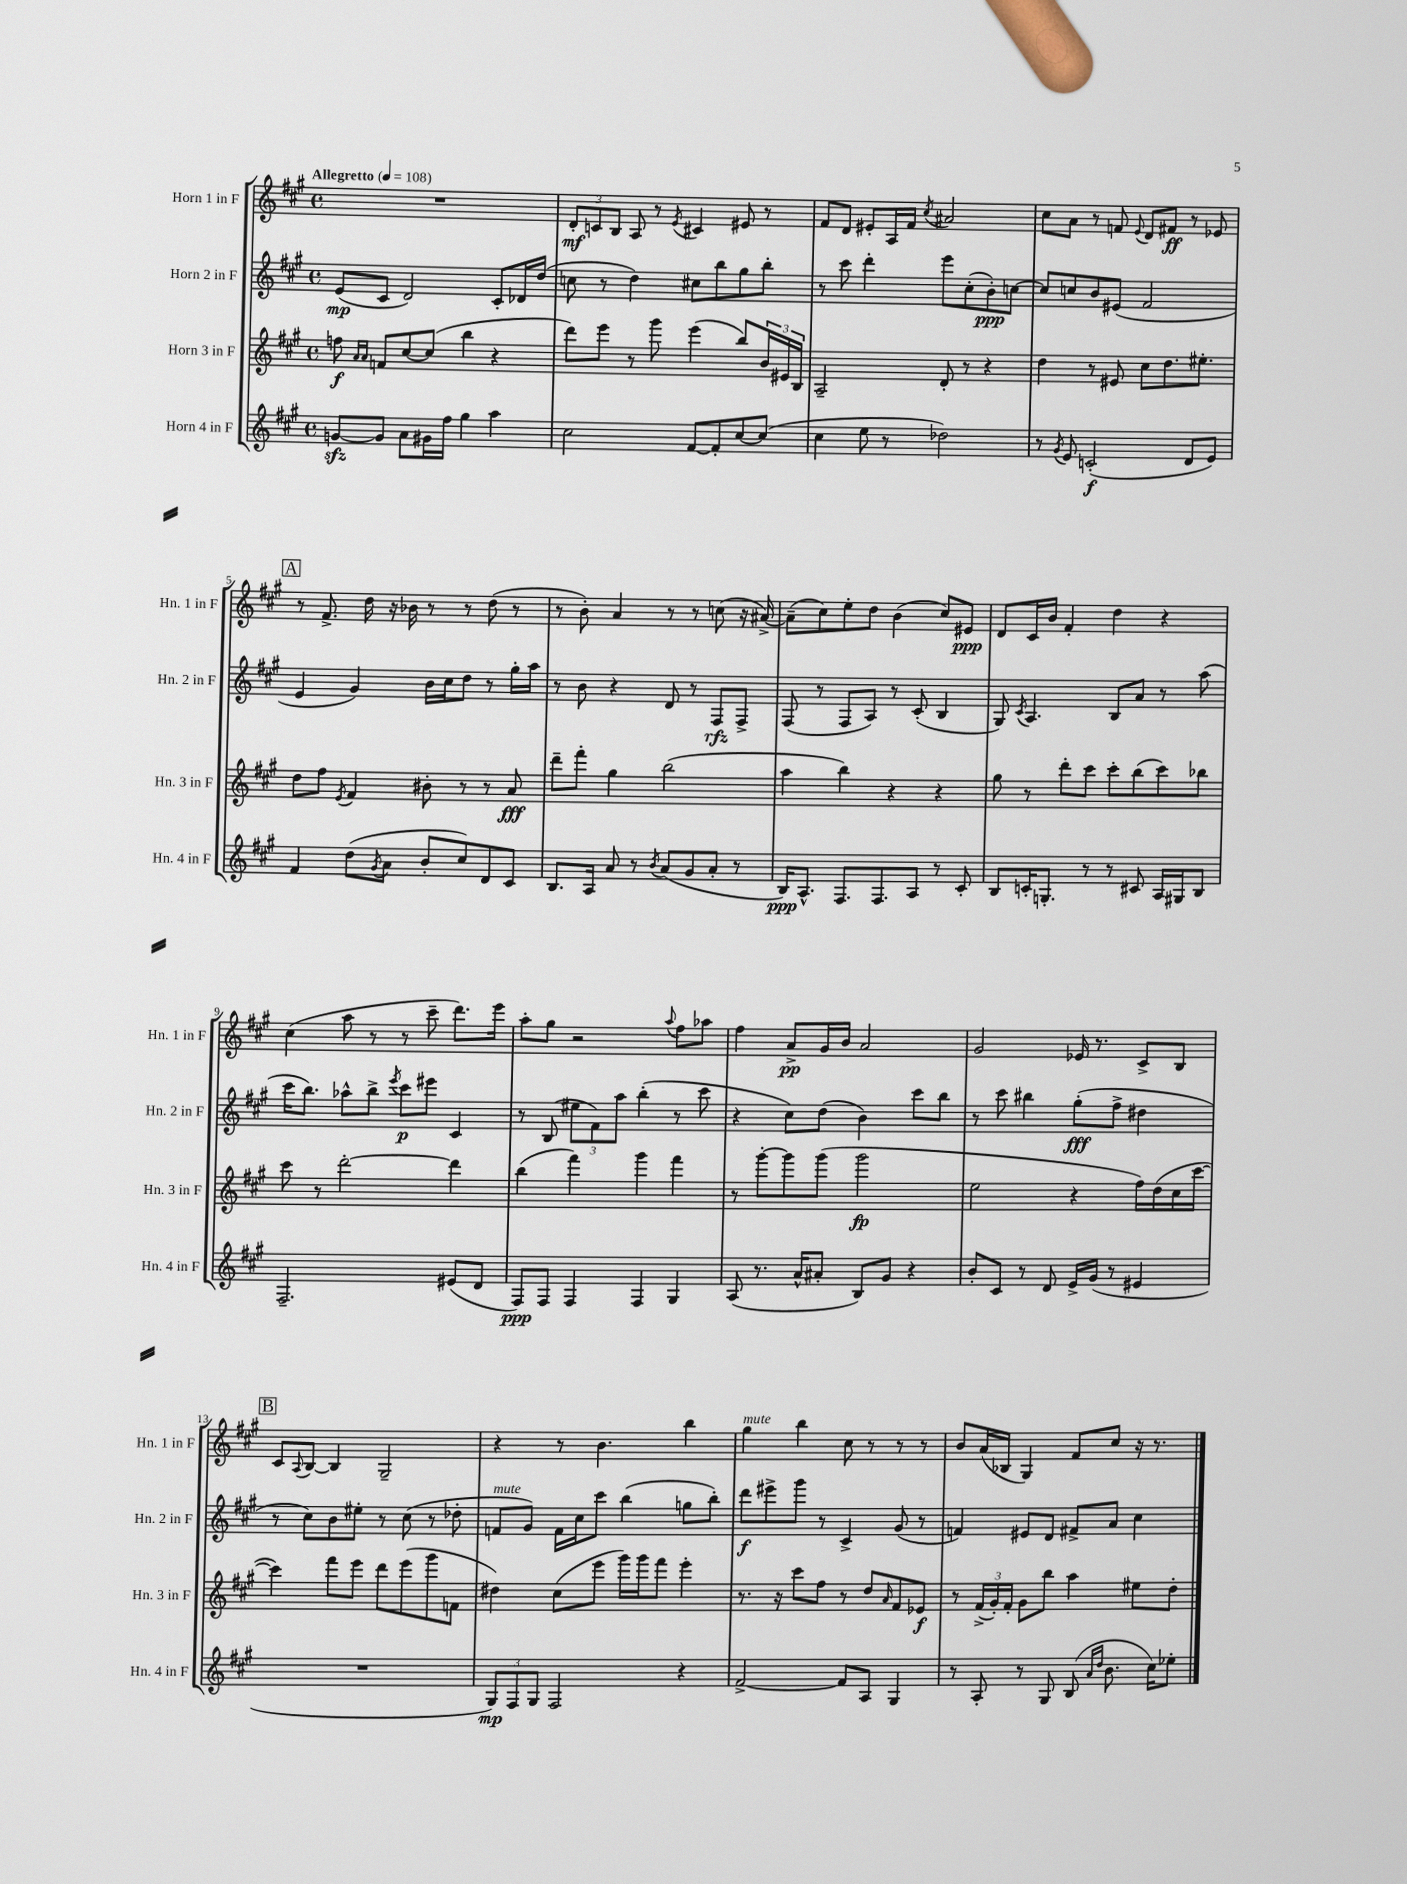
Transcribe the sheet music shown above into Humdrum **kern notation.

**kern	**dynam	**kern	**dynam	**kern	**dynam	**kern	**dynam
*part4	*part4	*part3	*part3	*part2	*part2	*part1	*part1
*staff4	*staff4	*staff3	*staff3	*staff2	*staff2	*staff1	*staff1
*I"Horn 4 in F	*	*I"Horn 3 in F	*	*I"Horn 2 in F	*	*I"Horn 1 in F	*
*I'Hn. 4 in F	*	*I'Hn. 3 in F	*	*I'Hn. 2 in F	*	*I'Hn. 1 in F	*
*clefG2	*	*clefG2	*	*clefG2	*	*clefG2	*
*k[f#c#g#]	*	*k[f#c#g#]	*	*k[f#c#g#]	*	*k[f#c#g#]	*
*M4/4	*	*M4/4	*	*M4/4	*	*M4/4	*
*met(c)	*	*met(c)	*	*met(c)	*	*met(c)	*
*MM108	*	*MM108	*	*MM108	*	*MM108	*
=1	=1	=1	=1	=1	=1	=1	=1
!	!	!	!	!	!	!LO:TX:a:B:t=Allegretto	!
[8gnzz/L	.	8ffn\	f	(8e/L	mp	1r	.
.	.	16qqa/LL	.	.	.	.	.
.	.	16qqa/JJ	.	.	.	.	.
8g/J]	.	8fn/L	.	8c#/J	.	.	.
8a\L	.	[8cc#/	.	2d/)	.	.	.
16g#X\L	.	(8cc#/J]	.	.	.	.	.
16ff#\JJ	.	.	.	.	.	.	.
4gg#\	.	4bb\	.	.	.	.	.
4aa\	.	4r	.	8c#'/L	.	.	.
.	.	.	.	16d-X/L	.	.	.
.	.	.	.	(16dd/JJ	.	.	.
=2	=2	=2	=2	=2	=2	=2	=2
2cc#\	.	8ddd\L)	.	8ccn\	.	12d'/L	mf
.	.	.	.	.	.	12cn/	.
.	.	8eee\J	.	8r	.	.	.
.	.	.	.	.	.	12B/J	.
.	.	8r	.	4dd\)	.	8A/	.
.	.	8ggg#\	.	.	.	8r	.
.	.	.	.	.	.	8qe/	.
[8f#/L	.	(4eee\	.	8cc#X\L	.	4c#X/	.
8f#'/]	.	.	.	8bb\	.	.	.
[8cc#/	.	8bb/L)	.	8gg#\	.	8e#X/	.
(8cc#/J]	.	24b/L	.	8bb'\J	.	8r	.
.	.	24e#X/	.	.	.	.	.
.	.	24B/JJ	.	.	.	.	.
=3	=3	=3	=3	=3	=3	=3	=3
4cc#\	.	2A~/	.	8r	.	8f#/L	.
.	.	.	.	8ccc#\	.	8d/J	.
8ee\	.	.	.	4ddd'\	.	8e#X'/L	.
8r	.	.	.	.	.	16A/L	.
.	.	.	.	.	.	16f#/JJ	.
.	.	.	.	.	.	8qcc#/	.
2dd-X\)	.	8d'/	.	8eee\L	.	2a#X/	.
.	.	8r	.	(8cc#'\	.	.	.
.	.	4r	.	8b'\)	ppp	.	.
.	.	.	.	[8ccn\J	.	.	.
=4	=4	=4	=4	=4	=4	=4	=4
8r	.	4dd\	.	8cc/L]	.	8cc#\L	.
8qg#/	.	.	.	.	.	.	.
8e/	.	.	.	8ccn/	.	8a\J	.
(2cn'/	f	8r	.	8b/	.	8r	.
.	.	8e#X/	.	(8e#X/J	.	8fn/	.
.	.	.	.	.	.	8qqe/	.
.	.	8cc#\L	.	2f#/	.	8d/L	.
.	.	8.dd\	.	.	.	8f#X/J	ff
8d/L	.	.	.	.	.	8r	.
.	.	8.ee#X'\J	.	.	.	.	.
8e/J)	.	.	.	.	.	8e-X/	.
!!LO:LB:g=z
!!LO:REH:place=s1:t=A
=5	=5	=5	=5	=5	=5	=5	=5
4f#/	.	8dd\L	.	4e/	.	8r	.
.	.	8ff#\J	.	.	.	8.f#^/	.
.	.	8qe/	.	.	.	.	.
(8dd\L	.	4f#/	.	4g#/)	.	.	.
.	.	.	.	.	.	16dd\	.
8qg#/	.	.	.	.	.	.	.
8a\J	.	.	.	.	.	16r	.
.	.	.	.	.	.	16b-X\	.
8b'/L	.	8b#X'\	.	16b\LL	.	8r	.
.	.	.	.	16cc#\J	.	.	.
8cc#/)	.	8r	.	8dd\J	.	8r	.
8d/	.	8r	.	8r	.	(8dd\	.
8c#/J	.	8a/	fff	16gg#'\LL	.	8r	.
.	.	.	.	16aa\JJ	.	.	.
=6	=6	=6	=6	=6	=6	=6	=6
8.B/L	.	8ddd~\L	.	8r	.	8r	.
.	.	8fff#'\J	.	8b\	.	8b'\)	.
16A/Jk	.	.	.	.	.	.	.
8a/	.	4gg#\	.	4r	.	4a/	.
8r	.	.	.	.	.	.	.
8qb/	.	.	.	.	.	.	.
(8a/L	.	(2bb\	.	8d/	.	8r	.
8g#/	.	.	.	8r	.	8r	.
8a'/J	.	.	.	8F#/L	rfz	(8ccn\	.
8r	.	.	.	8F#^/J	.	16r	.
.	.	.	.	.	.	[16a#X^/)	.
=7	=7	=7	=7	=7	=7	=7	=7
16B/KL)	ppp	4aa\	.	(8F#/	.	(8a#~\L]	.
8.A^^/J	.	.	.	.	.	.	.
.	.	.	.	8r	.	8cc#\)	.
8.F#/L	.	4bb\)	.	8F#/L	.	8ee'\	.
.	.	.	.	8A/J)	.	8dd\J	.
8.F#/	.	.	.	.	.	.	.
.	.	4r	.	8r	.	(4b\	.
8A/J	.	.	.	(8c#'/	.	.	.
8r	.	4r	.	4B/	.	8cc#/L)	.
8c#'/	.	.	.	.	.	8e#X/J	ppp
=8	=8	=8	=8	=8	=8	=8	=8
8B/L	.	8gg#\	.	8G#/)	.	8d/L	.
.	.	.	.	8qc#/	.	.	.
16cn'/K	.	8r	.	4.A/	.	16c#/L	.
8.Gn'/J	.	.	.	.	.	16b/JJ	.
.	.	8ddd'\L	.	.	.	4f#'/	.
8r	.	8ccc#\J	.	.	.	.	.
8r	.	8ccc#'\L	.	8B/L	.	4dd\	.
8c#X/	.	(8bb\	.	8a/J	.	.	.
16A/LL	.	8ccc#\)	.	8r	.	4r	.
16G#X/J	.	.	.	.	.	.	.
8B/J	.	8bb-X\J	.	(8aa\	.	.	.
!!LO:LB:g=z
=9	=9	=9	=9	=9	=9	=9	=9
2.F#~/	.	8ccc#\	.	16ccc#\KL	.	(4cc#\	.
.	.	.	.	8.bb\J)	.	.	.
.	.	8r	.	.	.	.	.
.	.	[2ddd'\	.	8aa-X^^\L	.	8aa\	.
.	.	.	.	8bb^\J	.	8r	.
.	.	.	.	8qeee/	.	.	.
.	.	.	.	8ccc#\L	p	8r	.
.	.	.	.	8eee#X\J	.	8ccc#~\	.
(8e#X/L	.	4ddd\]	.	4c#/	.	8.ddd\L)	.
8d/J	.	.	.	.	.	.	.
.	.	.	.	.	.	16eee\Jk	.
=10	=10	=10	=10	=10	=10	=10	=10
8F#/L)	ppp	(4bb\	.	8r	.	8aa'\L	.
8F#/J	.	.	.	(8B/	.	8gg#\J	.
4F#/	.	4fff#\)	.	12ee#X\L	.	2r	.
.	.	.	.	12f#\)	.	.	.
.	.	.	.	12aa\J	.	.	.
4F#/	.	4ggg#\	.	(4bb'\	.	.	.
.	.	.	.	.	.	8qqaa/	.
4G#/	.	4fff#\	.	8r	.	8ff#\L	.
.	.	.	.	8ccc#\	.	8aa-X\J	.
=11	=11	=11	=11	=11	=11	=11	=11
(8A/	.	8r	.	4r	.	4ff#\	.
8.r	.	[8ggg#'\L	.	.	.	.	.
.	.	8ggg#\]	.	8cc#\L)	.	8a^/L	pp
16a^^/KL	.	.	.	.	.	.	.
8a#X'/J	.	(8ggg#\J	.	(8dd\J	.	16g#/L	.
.	.	.	.	.	.	16b/JJ	.
8B/L)	.	2ggg#\	fp	4b\)	.	2a/	.
8g#/J	.	.	.	.	.	.	.
4r	.	.	.	8ccc#\L	.	.	.
.	.	.	.	8bb\J	.	.	.
=12	=12	=12	=12	=12	=12	=12	=12
8b'/L	.	2ee\	.	8r	.	2g#/	.
8c#/J	.	.	.	8ccc#\	.	.	.
8r	.	.	.	4bb#X\	.	.	.
8d/	.	.	.	.	.	.	.
16e^/LL	.	4r	.	(8gg#'\L	fff	16e-X/	.
(16g#/JJ	.	.	.	.	.	8.r	.
8r	.	.	.	8ff#^\J	.	.	.
4e#X/	.	16ff#\LL)	.	4dd#X\	.	8c#^/L	.
.	.	(16dd\	.	.	.	.	.
.	.	16cc#\	.	.	.	8B/J	.
.	.	[16ccc#\JJ	.	.	.	.	.
!!LO:LB:g=z
!!LO:REH:place=s1:t=B
=13	=13	=13	=13	=13	=13	=13	=13
1r	.	4ccc#\])	.	8r	.	8c#/L	.
.	.	.	.	.	.	8qqA/	.
.	.	.	.	8cc#\L)	.	[8B/J	.
.	.	8fff#\L	.	8b\	.	4B/]	.
.	.	8eee\J	.	8ee#X'\J	.	.	.
.	.	8ddd\L	.	8r	.	2G#~/	.
.	.	(8eee\	.	(8cc#\	.	.	.
.	.	8ggg#\	.	8r	.	.	.
.	.	8fn\J	.	8dd-X'\	.	.	.
=14	=14	=14	=14	=14	=14	=14	=14
!	!	!	!	!LO:TX:a:i:t=mute	!	!	!
12G#/L)	mp	4dd#X\)	.	8fn/L	.	4r	.
12F#/	.	.	.	.	.	.	.
.	.	.	.	8g#/J)	.	.	.
12G#/J	.	.	.	.	.	.	.
2F#/	.	(8cc#\L	.	16f\LL	.	8r	.
.	.	.	.	16cc#\J	.	.	.
.	.	8eee\J	.	8ccc#\J	.	4.b\	.
.	.	16ggg#\LL)	.	(4bb\	.	.	.
.	.	16ggg#\J	.	.	.	.	.
.	.	8fff#\J	.	.	.	.	.
4r	.	4eee'\	.	8ggn\L	.	4bb\	.
.	.	.	.	8bb'\J)	.	.	.
=15	=15	=15	=15	=15	=15	=15	=15
!	!	!	!	!	!	!LO:TX:a:i:t=mute	!
[2f#^/	.	8.r	.	8ddd\L	f	4gg#\	.
.	.	.	.	8eee#X^\	.	.	.
.	.	16r	.	.	.	.	.
.	.	8ccc#\L	.	8ggg#\J	.	4bb\	.
.	.	8ff#\J	.	8r	.	.	.
8f#/L]	.	8r	.	4c#^/	.	8cc#\	.
8A/J	.	8dd/L	.	.	.	8r	.
.	.	16qqa/	.	.	.	.	.
4G#/	.	8f#/	.	(8g#/	.	8r	.
.	.	8e-X/J	f	8r	.	8r	.
=16	=16	=16	=16	=16	=16	=16	=16
8r	.	8r	.	4fn/)	.	8b/L	.
8A'/	.	(24f#^/LL	.	.	.	(16a/L	.
.	.	24g#'/)	.	.	.	.	.
.	.	.	.	.	.	16B-X/JJ	.
.	.	24f#'/JJ	.	.	.	.	.
8r	.	8g#\L	.	8e#X/L	.	4G#/)	.
8G#/	.	8bb\J	.	8d/J	.	.	.
(8B/	.	4aa\	.	8f#X^/L	.	8f#/L	.
16qqa/LL	.	.	.	.	.	.	.
16qqdd/JJ	.	.	.	.	.	.	.
8.b\	.	.	.	8a/J	.	8cc#/J	.
.	.	8ee#X\L	.	4cc#\	.	16r	.
16cc#\KL)	.	.	.	.	.	8.r	.
8ee-X'\J	.	8dd'\J	.	.	.	.	.
==	==	==	==	==	==	==	==
*-	*-	*-	*-	*-	*-	*-	*-
